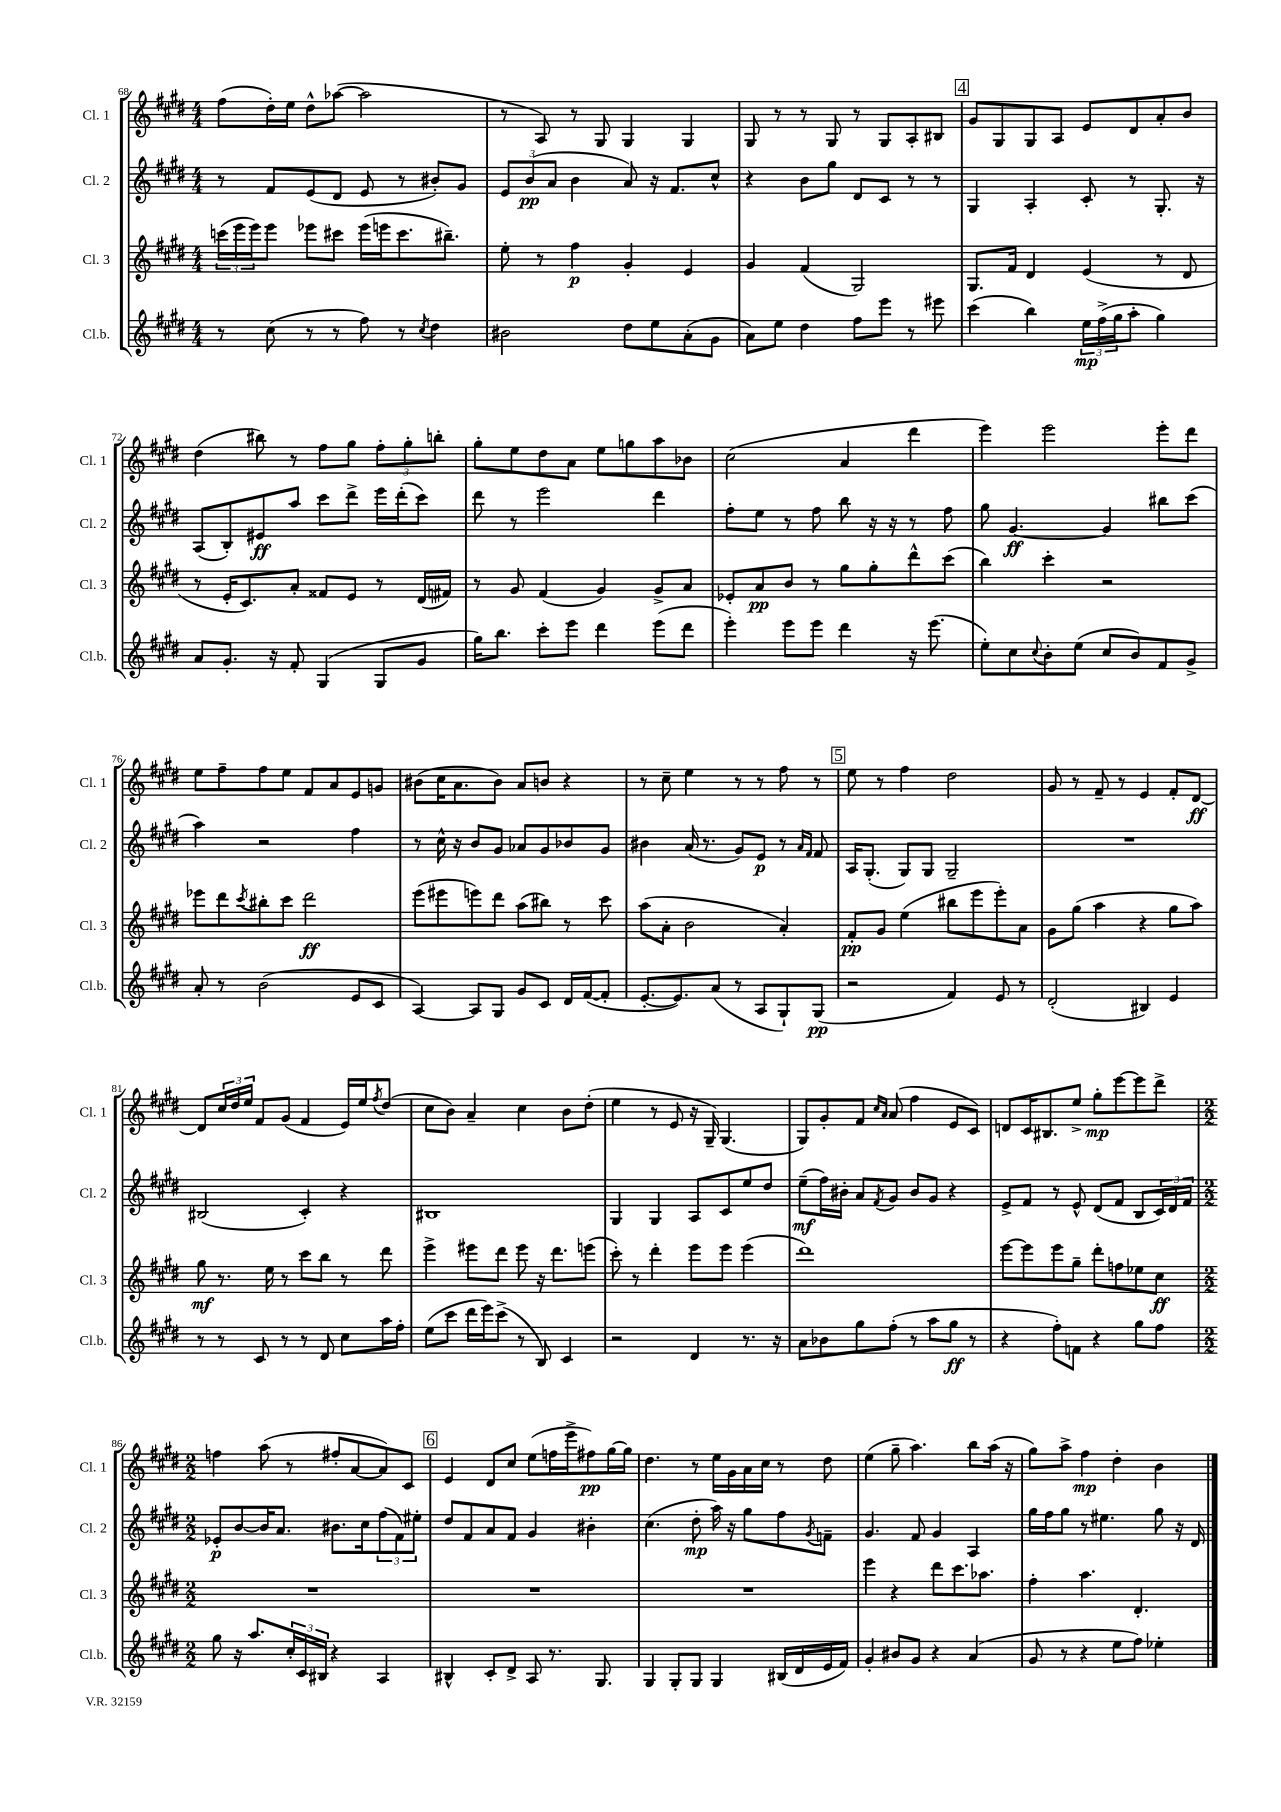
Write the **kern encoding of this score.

**kern	**kern	**kern	**kern
*staff4	*staff3	*staff2	*staff1
*clefG2	*clefG2	*clefG2	*clefG2
*k[f#c#g#d#]	*k[f#c#g#d#]	*k[f#c#g#d#]	*k[f#c#g#d#]
*M4/4	*M4/4	*M4/4	*M4/4
8r	(24ccc	8r	(8ff#
.	24eee	.	.
.	24eee)	.	.
(8cc#	8eee	8f#	16dd#')
.	.	.	16ee
8r	8eee-	(8e	8dd#^^
8r	8ccc#	8d#	([8aa-
8ff#)	(16eee-	8e	2aa-]
.	16eee	.	.
8r	8.ccc#	8r	.
8qcc#	.	.	.
4dd#	.	8b#')	.
.	8.bb#~)	.	.
.	.	8g#	.
=	=	=	=
2b#	8ee'	12e	8r
.	.	(12b	.
.	8r	.	8A)
.	.	12a	.
.	4ff#	4b	8r
.	.	.	8G#
8dd#	4g#'	8a)	4G#
8ee	.	16r	.
.	.	8.f#	.
(8a'	4e	.	4G#
8g#	.	8cc#^^	.
=	=	=	=
8a)	4g#	4r	8G#
8ee	.	.	8r
4dd#	(4f#	8b	8r
.	.	8gg#	8G#
8ff#	2G#)	8d#	8r
8eee	.	8c#	8G#
8r	.	8r	8A'
8eee#	.	8r	8B#
=	=	=	=
(4ccc#	8.G#	4G#	8g#
.	.	.	8G#
.	16f#	.	.
4bb)	4d#	4A'	8G#
.	.	.	8A
24ee	(4e	8c#'	8e
(24ff#^	.	.	.
24gg#	.	.	.
8aa'	.	8r	8d#
4gg#)	8r	8.G#'	8a'
.	8d#	.	8b
.	.	16r	.
=	=	=	=
8a	8r	(8A	(4dd#
8.g#'	16e'	8B')	.
.	8.c#)	.	.
.	.	8e#	8bb#)
16r	.	.	.
8f#'	8a'	8aa	8r
(4G#	8f##	8ccc#	8ff#
.	8e	8ddd#^	8gg#
8G#	8r	16eee	12ff#'
.	.	(16ddd#'	.
.	.	.	12gg#'
8g#	(16d#	8ccc#)	.
.	.	.	12bb'
.	16f#)	.	.
=	=	=	=
16gg#)	8r	8ddd#	8gg#'
8.bb	.	.	.
.	8g#	8r	8ee
8ccc#'	(4f#	2eee	8dd#
8eee	.	.	8a
4ddd#	4g#)	.	8ee
.	.	.	8gg
(8eee	8g#^	4ddd#	8aa
8ddd#	8a	.	8b-
=	=	=	=
4eee')	8e-'	8ff#'	(2cc#
.	8a	8ee	.
8eee	8b	8r	.
8eee	8r	8ff#	.
4ddd#	8gg#	8bb	4a
.	8gg#'	16r	.
.	.	16r	.
16r	8ddd#^^	8r	4ddd#
(8.eee	.	.	.
.	(8ccc#	8ff#	.
=	=	=	=
8ee')	4bb)	8gg#	4eee)
8cc#	.	[4.g#	.
8qqcc#	.	.	.
8b'	4ccc#'	.	2eee
(8ee	.	.	.
8cc#	2r	4g#]	.
8b)	.	.	.
8f#	.	8bb#	8eee'
8g#^	.	(8ccc#	8ddd#
=	=	=	=
8a'	8eee-	4aa)	8ee
8r	8ddd#	.	8ff#~
.	8qccc#	.	.
(2b	8bb#'	2r	8ff#
.	8ccc#	.	8ee
.	2ddd#	.	8f#
.	.	.	8a
8e	.	4ff#	8e
8c#	.	.	8g
=	=	=	=
[4A)	(8eee	8r	(8b#
.	8eee#	16cc#^^	16cc#
.	.	16r	8.a
8A]	8eee)	8b	.
8G#	8ddd#	8g#	8b#)
8g#	(8aa	8a-	8a
8c#	8bb#)	8g#	8b
16d#	8r	8b-	4r
([16f#	.	.	.
8f#']	8ccc#	8g#	.
=	=	=	=
[8.e'	(8aa	4b#	8r
.	8a'	.	8cc#~
8.e])	.	.	.
.	2b	(16a	4ee
.	.	8.r	.
(8a	.	.	.
8r	.	8g#)	8r
8A	.	8e	8r
8G#`)	4a')	8r	8ff#
.	.	16qqa	.
.	.	16qqf#	.
(8G#	.	8f#	8r
=	=	=	=
2r	8f#'	16A	8ee
.	.	(8.G#'	.
.	8g#	.	8r
.	(4ee	8G#)	4ff#
.	.	8G#	.
4f#)	8bb#	2G#~	2dd#
.	8eee	.	.
8e	8eee')	.	.
8r	8a	.	.
=	=	=	=
(2d#'	8g#	1r	8g#
.	(8gg#	.	8r
.	4aa	.	8f#~
.	.	.	8r
4B#)	4r	.	4e
4e	8gg#	.	8f#'
.	8aa)	.	[8d#
=	=	=	=
8r	8gg#	(2B#	8d#]
8r	8.r	.	24cc#
.	.	.	24dd#
.	.	.	24ee
8c#	.	.	8f#
.	16ee	.	.
8r	8r	.	(8g#
8r	8ccc#	4c#')	4f#
8d#	8bb	.	.
8cc#	8r	4r	16e)
.	.	.	16ee
.	.	.	8qff#
16aa	8ddd#	.	(8dd#
16ff#'	.	.	.
=	=	=	=
(8ee	4eee^	1B#	8cc#
8ccc#	.	.	8b)
16ddd#	8eee#	.	4a~
16eee)	.	.	.
(8ccc#^	8ddd#	.	.
8r	8eee#	.	4cc#
8B)	16r	.	.
.	8.ddd#	.	.
4c#	.	.	8b
.	(8eee	.	(8dd#'
=	=	=	=
2r	8ccc#')	4G#	4ee
.	8r	.	.
.	4ddd#'	4G#	8r
.	.	.	8e
4d#	8eee	8A	16r
.	.	.	16G#~)
.	8eee	8c#	(4.G#
8.r	(4eee	8ee	.
.	.	8dd#	.
16r	.	.	.
=	=	=	=
8a	1ddd#)	(8ee~	8G#)
8b-	.	16ff#)	8g#'
.	.	16b#'	.
8gg#	.	8a	8f#
.	.	.	16qqcc#
.	.	8qf#	16qqa
(8ff#'	.	8g#	(8a
8r	.	8b#	4ff#
8aa	.	8g#	.
8gg#	.	4r	8e
8r	.	.	8c#)
=	=	=	=
4r	[8eee	8e^	8d
.	8eee]	8f#	16c#
.	.	.	8.B#
8ff#')	8eee	8r	.
8f	8gg#~	8e^^	8ee^
4r	8ddd#'	(8d#	8gg#'
.	8ff	8f#	[8eee
8gg#	8ee-	8B	8eee]
8ff#	8cc#	24c#)	8ddd#^
.	.	24d#	.
.	.	24f#	.
=	=	=	=
*M2/2	*M2/2	*M2/2	*M2/2
8gg#	1r	8e-'	4ff
16r	.	[8b	.
8.aa	.	.	.
.	.	16b]	(8aa
.	.	8.a	.
24cc#'	.	.	8r
24c#	.	.	.
24B#	.	.	.
4r	.	8.b#	8ff#'
.	.	.	[8a
.	.	16cc#	.
4A	.	(12ff#	8a])
.	.	12f#)	.
.	.	.	8c#
.	.	12ee#'	.
=	=	=	=
4B#^^	1r	8dd#	4e
.	.	8f#	.
8c#'	.	8a	8d#
8d#^	.	8f#	8cc#
8A	.	4g#	(8ee
8.r	.	.	16ff
.	.	.	16eee^
.	.	4b#'	8ff#)
8.G#	.	.	.
.	.	.	[16gg#
.	.	.	16gg#]
=	=	=	=
4G#	1r	(4.cc#	4.dd#
8G#'	.	.	.
8G#	.	8dd#'	8r
4G#	.	16aa)	16ee
.	.	16r	16g#
.	.	8gg#	16a
.	.	.	16cc#
(16B#	.	8ff#	8r
16d#	.	.	.
.	.	8qg#	.
16e	.	8f~	8dd#
16f#)	.	.	.
=	=	=	=
4g#'	4eee	4.g#	(4ee
8b#	4r	.	8gg#~
8g#	.	8f#	4.aa)
4r	8ddd#	4g#	.
.	8.ccc#	.	.
(4a	.	4A	8bb
.	8.aa-	.	.
.	.	.	(16aa
.	.	.	16r
=	=	=	=
8g#	4ff#'	16gg#	8gg#)
.	.	16ff#	.
8r	.	8gg#	8aa^
4r	4.aa	8r	4ff#
.	.	4.ee#	.
8ee	.	.	4dd#'
8ff#)	4.d#'	.	.
4ee-'	.	8gg#	4b
.	.	16r	.
.	.	16d#	.
==	==	==	==
*-	*-	*-	*-
